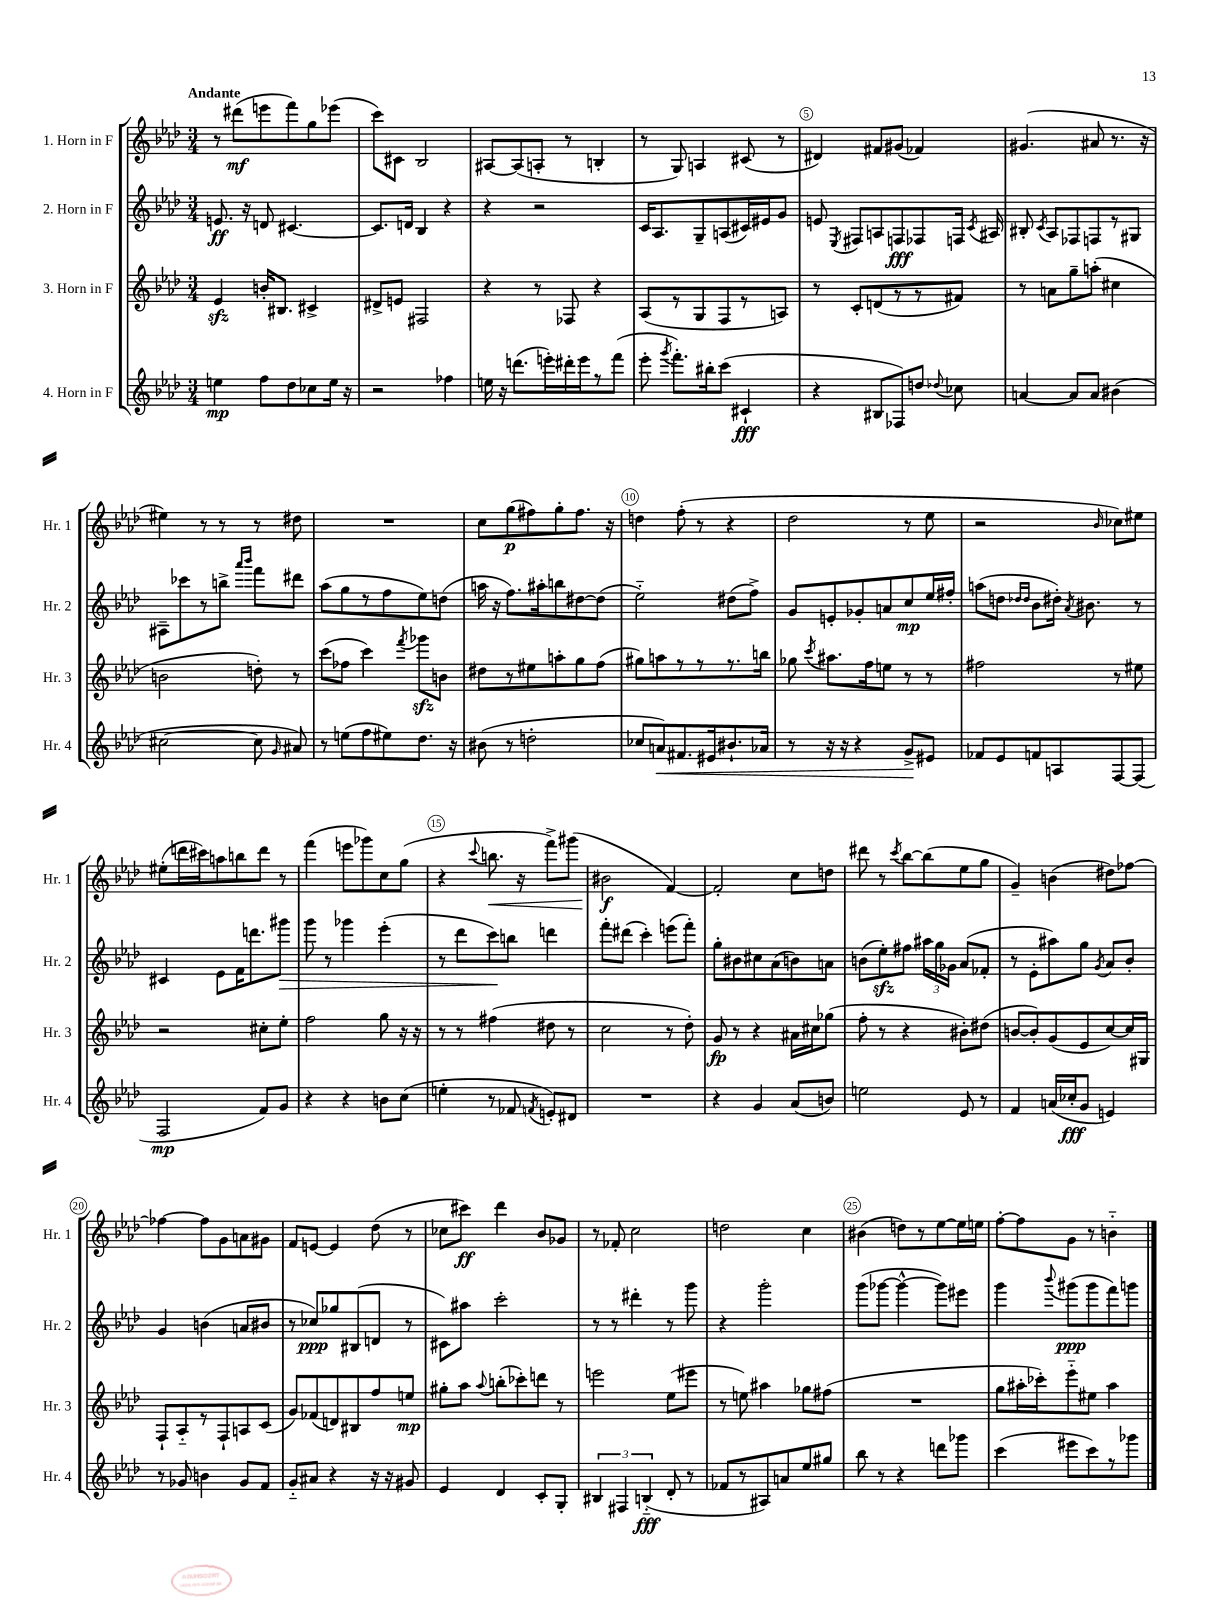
<<
\new StaffGroup <<
\new Staff = "s0" \with { instrumentName = "1. Horn in F" shortInstrumentName = "Hr. 1" } {
    \clef treble \key aes \major \numericTimeSignature \time 3/4 \tempo "Andante"
    \autoBeamOff r8 dis'''8[\mf( e'''8 f'''8) g''8 ees'''8]( |
    c'''8[) cis'8] bes2 |
    ais8[~ ais8( a8]-. r8 b4-. |
    r8 g8) a4 cis'8( r8 |
    dis'4) fis'8[ gis'8]( fes'4) |
    gis'4.( ais'8 r8. r16 |
    eis''4) r8 r8 r8 dis''8 |
    R2. |
    c''8[ g''8\p( fis''8) g''8-. fis''8.] r16 |
    d''4 f''8-.( r8 r4 |
    des''2 r8 ees''8 |
    r2 \grace { bes'16 } ces''8[) eis''8] |
    eis''8[-.( d'''16 cis'''16) a''8 b''8 d'''8] r8 |
    f'''4( e'''8[ ges'''8) c''8 g''8]( |
    r4 \appoggiatura { c'''8 } b''8.\< r16 f'''8[->) gis'''8]( |
    bis'2\f\! f'4~) |
    f'2-. c''8[ d''8] |
    dis'''8 r8 \acciaccatura { c'''8 } bes''8[~ bes''8( ees''8 g''8] |
    g'4--) b'4( dis''8[) fes''8]~ |
    fes''4~ fes''8[ g'8 a'8 gis'8] |
    f'8[ e'8]~ e'4 des''8( r8 |
    ces''8[ cis'''8]\ff) des'''4 bes'8[ ges'8] |
    r8 fes'8-. c''2 |
    d''2 c''4 |
    bis'4( d''8[) r8 ees''8~ ees''16 e''16] |
    f''8[~-. f''8 g'8] r8 b'4-_ \bar "|." |
}
\new Staff = "s1" \with { instrumentName = "2. Horn in F" shortInstrumentName = "Hr. 2" } {
    \clef treble \key aes \major \numericTimeSignature \time 3/4
    \autoBeamOff e'8.\ff r16 d'8 cis'4.~ |
    cis'8.[ d'16] bes4 r4 |
    r4 r2 |
    c'16[ aes8. g8-- a8( cis'16) eis'16 g'8] |
    e'8 \acciaccatura { ees8 } fis8[ a8 f8\fff fes8 f16] \acciaccatura { c'8 } ais16 |
    bis8-. \acciaccatura { c'8 } aes8[ fes8 f8 r8 gis8] |
    ais8[-- ces'''8 r8 b''8]-> \grace { aes'''16[ bes'''16] } f'''8[ dis'''8] |
    aes''8[( g''8 r8 f''8 ees''8) d''8]( |
    a''16 r16 f''8.[) ais''16-. b''8 dis''8~ dis''8]( |
    ees''2-_) dis''8[( f''8]->) |
    g'8[ e'8-. ges'8-. a'8 c''8\mp ees''16 fis''16]-. |
    a''8[( d''8] \grace { des''16[ des''16] } bes'8[ dis''16]-.) \acciaccatura { aes'8 } bis'8. r8 |
    cis'4 ees'8[ f'16 d'''8. gis'''8]\> |
    g'''8 r8 ges'''4 ees'''4-.( |
    r8 des'''8[ c'''8\!) b''8] d'''4 |
    f'''8[-. dis'''8]( c'''4-.) e'''8[( f'''8]-.) |
    g''8[-. bis'8 cis''8 aes'8( b'8) a'8] |
    b'8[( ees''8-.\sfz) fis''8] \tuplet 3/2 { ais''16[ g''16 ges'16] } aes'8[( fes'8]-. |
    r8 ees'8[-. ais''8) g''8] \acciaccatura { g'8 } aes'8[ bes'8]-. |
    g'4 b'4( a'8[ bis'8] |
    r8 ces''8[\ppp) ges''8 bis8( d'8] r8 |
    cis'8[) ais''8] c'''2-. |
    r8 r8 dis'''4-. r8 g'''8 |
    r4 g'''2-. |
    g'''8[( ges'''8]~ ges'''4~-^ ges'''8[) eis'''8] |
    g'''4 \appoggiatura { bes'''8 } gis'''8[\ppp( gis'''8 f'''8) g'''8] \bar "|." |
}
\new Staff = "s2" \with { instrumentName = "3. Horn in F" shortInstrumentName = "Hr. 3" } {
    \clef treble \key aes \major \numericTimeSignature \time 3/4
    \autoBeamOff ees'4\sfz b'16[-. bis8.] cis'4-> |
    dis'8[-> e'8] fis2 |
    r4 r8 fes8 r4 |
    aes8[( r8 g8 f8 r8 a8]) |
    r8 c'8[-. d'8( r8 r8 fis'8]) |
    r8 a'8[ g''8-- a''8]-.( cis''4 |
    b'2 d''8-.) r8 |
    c'''8[( fes''8] c'''4) \acciaccatura { f'''8 } ges'''8[\sfz b'8] |
    dis''8[ r8 eis''8 a''8-. g''8 f''8]( |
    gis''8[) a''8 r8 r8 r8. b''16] |
    ges''8 \acciaccatura { c'''8 } ais''8.[ f''16 e''8] r8 r8 |
    fis''2 r8 eis''8 |
    r2 cis''8[-. ees''8]-. |
    f''2 g''8 r16 r16 |
    r8 r8 fis''4( dis''8 r8 |
    c''2 r8 des''8-.) |
    g'8\fp r8 r4 ais'16[ cis''16 ges''8]( |
    f''8-. r8 r4 bis'8[-.) dis''8]( |
    b'8[~ b'8-.) g'8( ees'8 c''8~) c''16 gis16] |
    f8[-! aes8-_ r8 f8-! a8 c'8]( |
    g'8[) fes'8( d'8) bis8 f''8 e''8]\mp |
    gis''8[-. aes''8] \appoggiatura { aes''8 } b''8[-.( ces'''8-.) d'''8] r8 |
    e'''2 ees''8[( eis'''8] |
    r8 e''8) ais''4 ges''8[ fis''8]( |
    R2. |
    g''8[ ais''16-. ces'''16-.) ees'''8-_ eis''8] ais''4 \bar "|." |
}
\new Staff = "s3" \with { instrumentName = "4. Horn in F" shortInstrumentName = "Hr. 4" } {
    \clef treble \key aes \major \numericTimeSignature \time 3/4
    \autoBeamOff e''4\mp f''8[ des''8 ces''8 e''16] r16 |
    r2 fes''4 |
    e''16 r16 d'''8.[( e'''16-.) dis'''16-. e'''16 r8 f'''8]( |
    ees'''8-. \acciaccatura { g'''8 } f'''8.[-.) bis''16-. c'''8]( cis'4-!\fff |
    r4 bis8[ fes8) d''8] \appoggiatura { des''8 } ces''8 |
    a'4~ a'8[ a'8] bis'4( |
    cis''2~ cis''8 \grace { g'16 } ais'8) |
    r8 e''8[( f''8 eis''8) des''8.] r16 |
    bis'8( r8 d''2-. |
    ces''8[ a'8\<) fis'8. eis'16 bis'8.-! aes'16] |
    r8 r16 r16 r4 g'8[->\! eis'8] |
    fes'8[ ees'8 f'8 a8 f8~ f8]( |
    f2\mp f'8[) g'8] |
    r4 r4 b'8[ c''8]( |
    e''4-. r8 fes'8 \acciaccatura { f'8 } e'8[-.) dis'8] |
    R2. |
    r4 g'4 aes'8[( b'8]) |
    e''2 ees'8 r8 |
    f'4 a'16[( ces''16-.\fff g'8] e'4) |
    r8 ges'8 b'4 ges'8[ f'8] |
    g'8[-_ ais'8] r4 r16 r16 gis'8 |
    ees'4 des'4 c'8[-. g8]-. |
    \tuplet 3/2 { bis4 fis4 b4-_\fff( } des'8-. r8 |
    fes'8[ r8 ais8) a'8 ees''8 gis''8] |
    bes''8 r8 r4 d'''8[ ges'''8] |
    c'''4( eis'''8[ c'''8) r8 ges'''8] \bar "|." |
}
>>
>>
\layout { \context { \Score \override BarNumber.break-visibility = ##(#f #t #t) barNumberVisibility = #(every-nth-bar-number-visible 5) \override BarNumber.stencil = #(make-stencil-circler 0.1 0.3 ly:text-interface::print) } }
